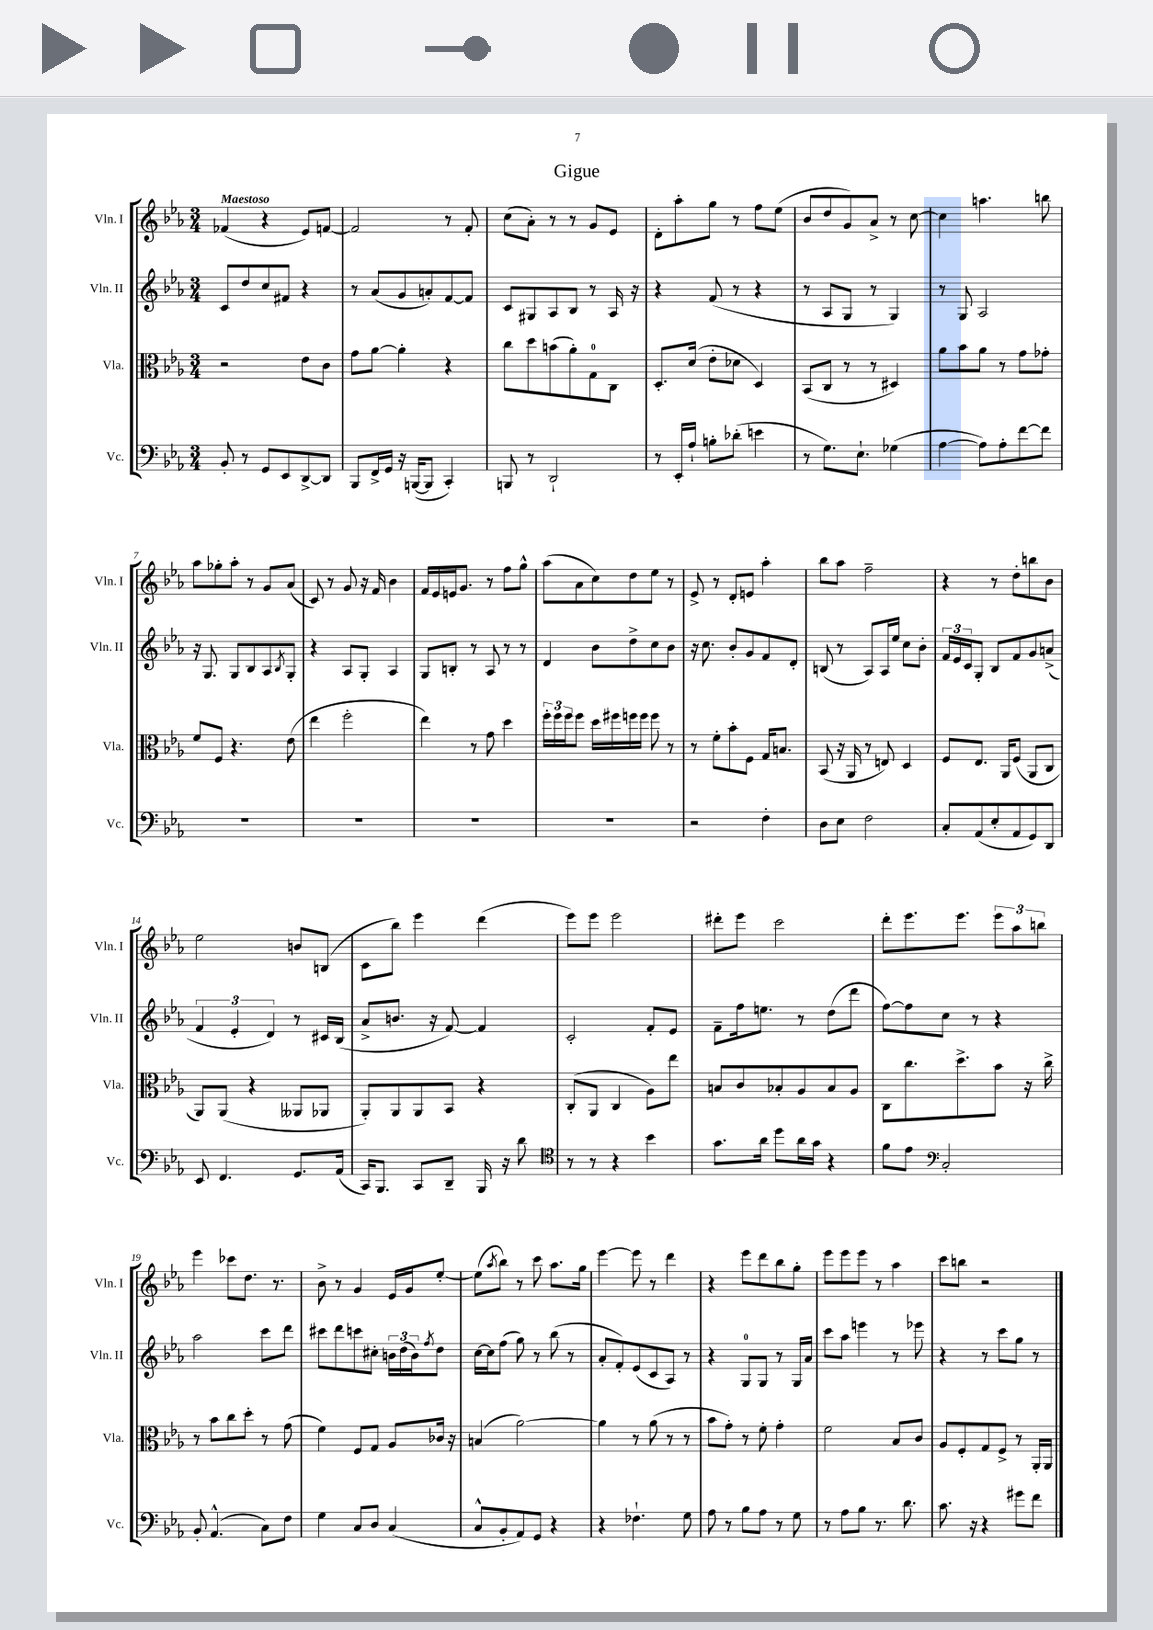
\header { title = "Gigue" }
<<
\new StaffGroup <<
\new Staff = "s0" \with { instrumentName = "Vln. I" shortInstrumentName = "Vln. I" } {
    \clef treble \key ees \major \numericTimeSignature \time 3/4 \tempo "Maestoso"
    fes'4( r4 ees'8) f'8~ |
    f'2 r8 f'8-. |
    c''8( aes'8-.) r8 r8 g'8 ees'8 |
    d'8-. aes''8-. g''8 r8 f''8 ees''8( |
    bes'8 d''8 g'8) aes'8-> r8 c''8~ |
    c''4 a''4. b''8 |
    aes''8 ges''8-. aes''8-. r8 g'8 aes'8( |
    c'8) r8 g'8 r16 f'16 bes'4 |
    f'16 ees'16 e'16 g'8. r8 f''8 g''8-^ |
    aes''8( aes'8 c''8) d''8 ees''8 r8 |
    ees'8-> r8 d'8-. e'8 aes''4-. |
    bes''8 aes''8 f''2-- |
    r4 r8 d''8-. b''8 bes'8 |
    ees''2 b'8 b8( |
    c'8 bes''8) ees'''4 d'''4( |
    ees'''8) ees'''8 ees'''2 |
    dis'''8-. ees'''8 c'''2 |
    d'''8-. ees'''8. ees'''8. \tuplet 3/2 { ees'''8 aes''8 b''8 } |
    ees'''4 ces'''8 d''8. r8. |
    bes'8-> r8 g'4 ees'16 g'16 ees''8~-. |
    ees''8( \acciaccatura { aes''8 } bes''8) r8 c'''8 aes''8. g''16 |
    ees'''4~ ees'''8 r8 d'''4 |
    r4 ees'''8 d'''8 bes''8 g''8-. |
    ees'''8 ees'''8 ees'''8 r8 aes''4 |
    c'''8 b''8 r2 \bar "|." |
}
\new Staff = "s1" \with { instrumentName = "Vln. II" shortInstrumentName = "Vln. II" } {
    \clef treble \key ees \major \numericTimeSignature \time 3/4
    c'8 d''8 c''8 fis'8 r4 |
    r8 aes'8( g'8 a'8-.) f'8~ f'8 |
    c'8 gis8 aes8 bes8 r8 aes16 r16 |
    r4 f'8( r8 r4 |
    r8 aes8 g8 r8 g4) |
    r8 g8 aes2 |
    r16 g8. g8 bes8 aes8 \acciaccatura { bes8 } g8-. |
    r4 aes8 g8-. aes4 |
    g8 b8-. r8 aes8 r8 r8 |
    d'4 bes'8 d''8-> c''8 bes'8 |
    r16 c''8. bes'8-. g'8 f'8 d'8-. |
    b8( r8 aes8) aes16 ees''16 c''8 bes'8-. |
    \tuplet 3/2 { f'16 ees'16 c'16 } g8-. bes8 f'8 g'8 a'8->( |
    \tuplet 3/2 { f'4 ees'4-. d'4) } r8 cis'16 bes16( |
    aes'8-> b'8. r16 f'8~) f'4 |
    c'2-. f'8-. ees'8 |
    f'8-- f''16 e''8. r8 d''8( d'''8 |
    f''8~) f''8 c''8 r8 r4 |
    aes''2 c'''8 d'''8 |
    cis'''8 d'''8 c'''8 cis''8-. \tuplet 3/2 { b'16 d''16( b'16) } \acciaccatura { f''8 } d''8 |
    c''16~ c''16 f''8( g''8) r8 bes''8( r8 |
    aes'8-. f'8-.) ees'8( c'8 aes8) r8 |
    r4 g8-0 g8 r8 g16 aes'16 |
    c'''8 aes''8 e'''4 r8 ees'''8 |
    r4 r8 c'''8 g''8 r8 \bar "|." |
}
\new Staff = "s2" \with { instrumentName = "Vla." shortInstrumentName = "Vla." } {
    \clef alto \key ees \major \numericTimeSignature \time 3/4
    r2 ees'8 c'8 |
    g'8 aes'8~ aes'4-. r4 |
    c''8 d''8 b'8( aes'8-.) g8-0 c8 |
    d8.-. d'16( ees'8-. des'8 d4) |
    bes,8( c8 r8 r8 dis4) |
    aes'8 bes'8 aes'8 r8 g'8 ges'8-. |
    f'8 f8 r4. ees'8( |
    ees''4 f''2-. |
    ees''4) r8 g'8 d''4 |
    \tuplet 3/2 { f''16-. f''16 f''16 } f''8 d''16 fis''16 f''16 f''16 f''8 r8 |
    r8 f'8-. bes'8-. f8 g16 b8. |
    bes,8( r16 aes,16 r8 e8) d4 |
    f8 ees8. aes,16 f8( aes,8 c8 |
    aes,8) aes,8( r4 aeses,8 aes,8 |
    aes,8-.) aes,8 aes,8 bes,8 r4 |
    c8-.( aes,8 c4 aes8) ees''8 |
    b8 c'8 bes8-. aes8 bes8 aes8 |
    c8 c''8. d''8.-> bes'8 r16 c''16-> |
    r8 bes'8 c''8 d''8-. r8 g'8( |
    f'4) f8 g8 aes8 ces'16 r16 |
    b4( aes'2~) |
    aes'4 r8 aes'8( r8 r8 |
    bes'8 g'8-.) r8 f'8-. g'4-. |
    f'2 bes8 c'8 |
    aes8 f8-. g8 f8-> r8 aes,16-. aes,16 \bar "|." |
}
\new Staff = "s3" \with { instrumentName = "Vc." shortInstrumentName = "Vc." } {
    \clef bass \key ees \major \numericTimeSignature \time 3/4
    bes,8-. r8 g,8 ees,8 d,8~-> d,8 |
    bes,,8 f,16-> g,16 r16 b,,16~( b,,8 c,4-.) |
    b,,8 r8 d,2-! |
    r8 ees,16-. aes16-! b8-. des'8-.( e'4 |
    r8 g8.) ees8.-! ges4( |
    aes4~ aes8) aes8-. f'8~ f'8 |
    R2. |
    R2. |
    R2. |
    R2. |
    r2 f4-. |
    d8 ees8 f2 |
    c8-. aes,8( ees8-. aes,8 g,8) d,8 |
    ees,8 f,4. g,8. aes,16( |
    c,16) bes,,8. c,8 d,8-- bes,,16 r16 d'8 |
    \clef tenor r8 r8 r4 bes'4 |
    g'8. aes'16 d''8 aes'16 g'16 r4 |
    f'8 ees'8 \clef bass c2-. |
    bes,8-. aes,4.-^( c8) f8 |
    g4 c8 d8 c4( |
    c8-^ bes,8-. aes,8) g,8 r4 |
    r4 fes4.-! g8 |
    aes8 r8 bes8 aes8 r8 g8 |
    r8 aes8 bes8 r8. d'8. |
    c'8. r16 r4 gis'8 f'8 \bar "|." |
}
>>
>>
